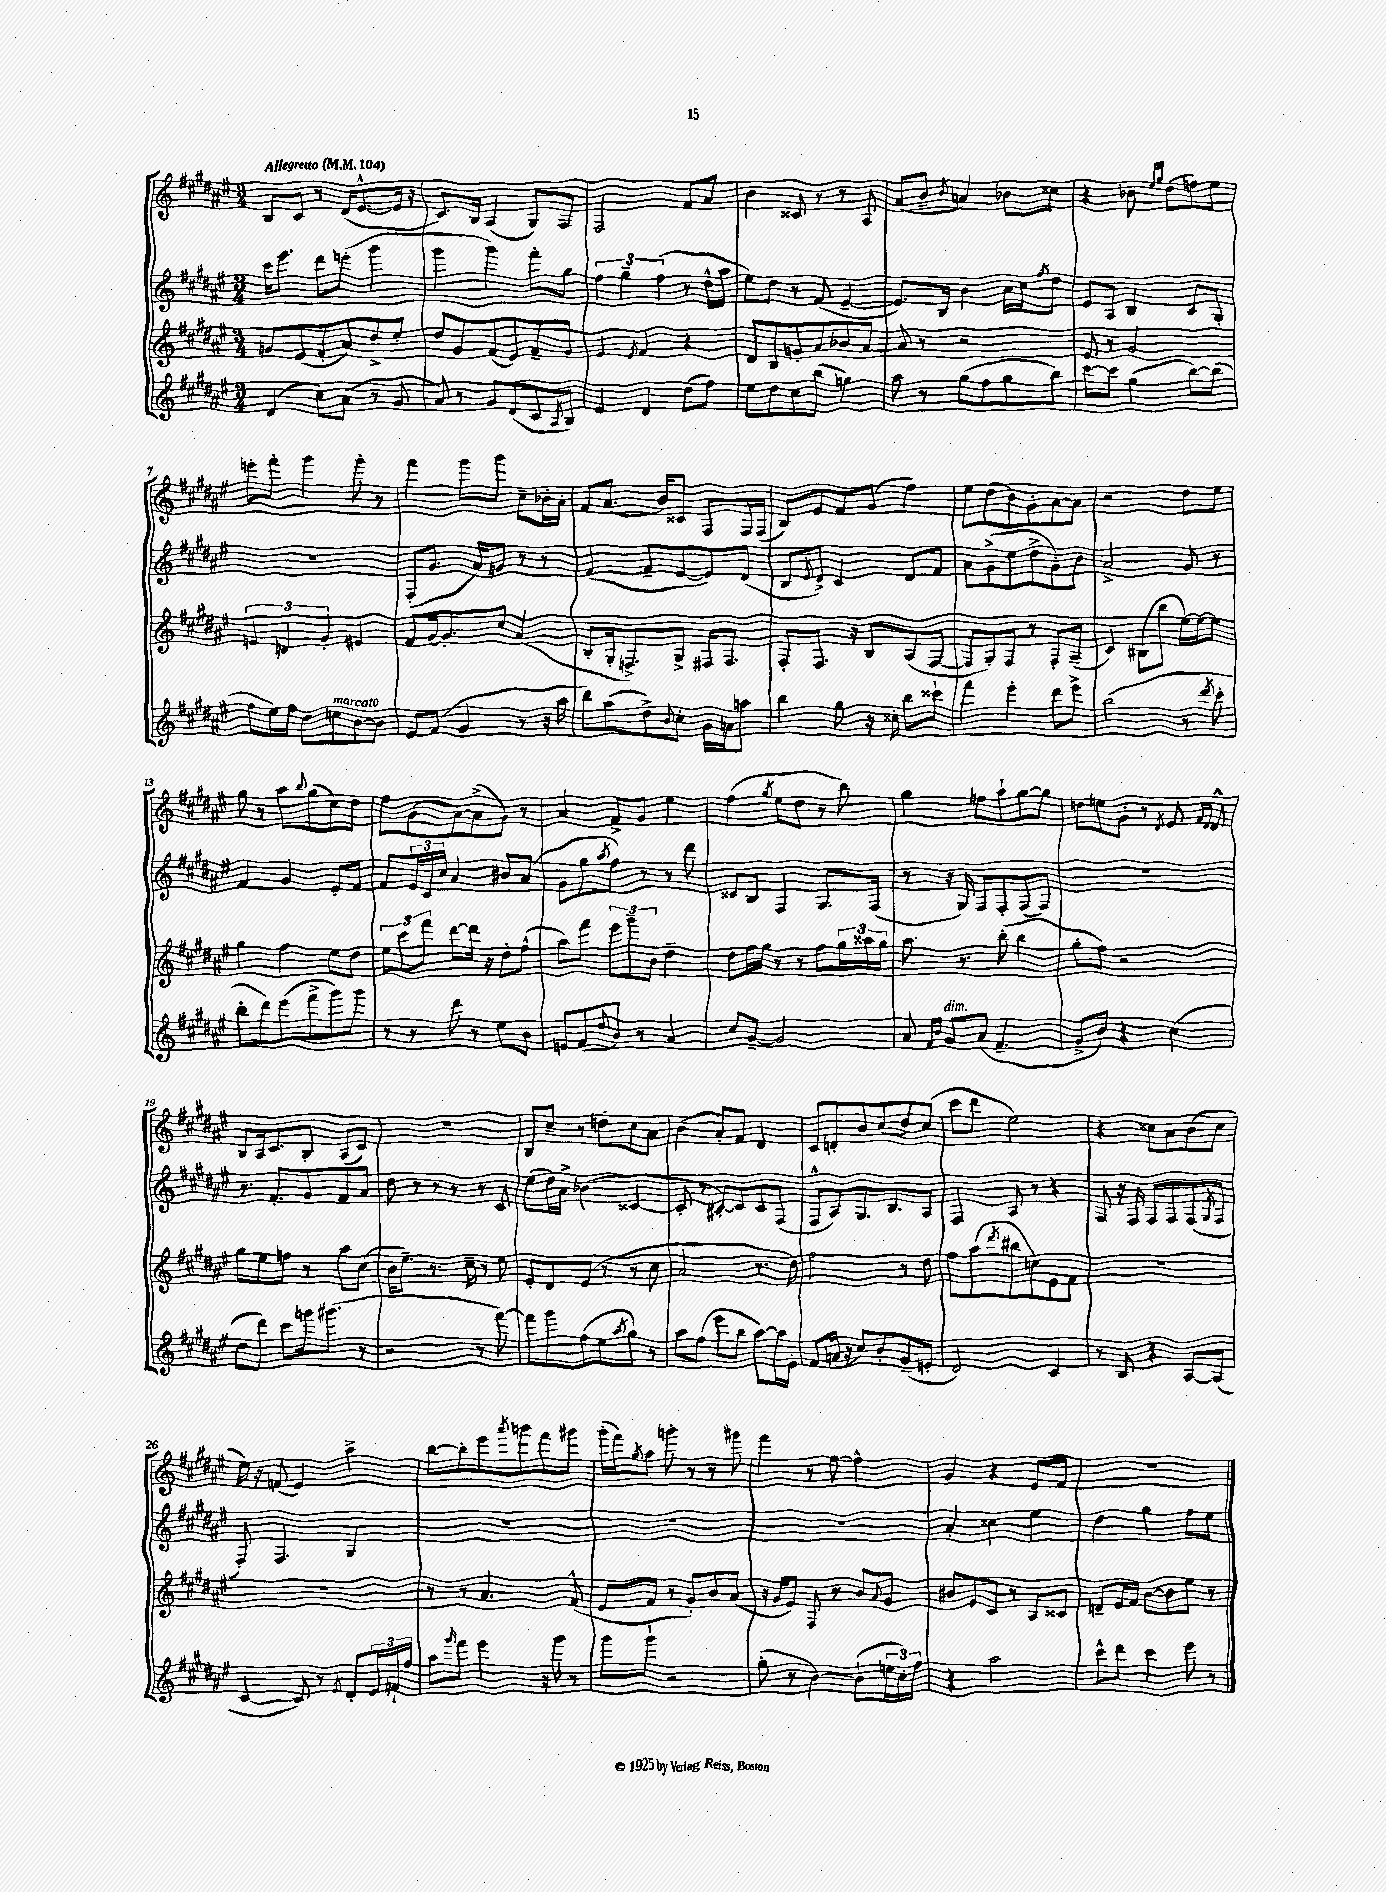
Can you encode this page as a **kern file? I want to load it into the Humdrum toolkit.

**kern	**kern	**kern	**kern
*staff4	*staff3	*staff2	*staff1
*clefG2	*clefG2	*clefG2	*clefG2
*k[f#c#g#d#a#e#]	*k[f#c#g#d#a#e#]	*k[f#c#g#d#a#e#]	*k[f#c#g#d#a#e#]
*M3/4	*M3/4	*M3/4	*M3/4
*MM104	*MM104	*MM104	*MM104
(4d#	8g	16ccc#	8B
.	.	8.eee#	.
.	(8e#	.	8c#
8cc#)	8f#'	8ddd#	8r
(8a#	8a#)	(8eee'	(16d#
.	.	.	[8.e#^^
8r	8dd#^	4ggg#	.
8g#	8ee#'	.	16e#]
.	.	.	16r
=	=	=	=
8a#)	8dd#	4ggg#	8.c#)
8r	8g#	.	.
.	.	.	16B
8g#	(8f#	4ggg#)	(4A#
(8d#	8e#)	.	.
8c#	8f#~	8fff#'	8G#)
8qA#	.	.	.
8B)	8g#	8gg#	8F#
=	=	=	=
4e#	4e#	6ff#	2F#
.	.	6gg#~	.
.	8qe#	.	.
4d#	4f#	.	.
.	.	(6ff#	.
(8dd#	4r	8r	8f#
8ff#)	.	16dd#^^	8a#
.	.	16aa#	.
=	=	=	=
8ee#	8d#	8ee#)	4b
8dd#	8B	8dd#	.
8cc#	8g'	8r	8c##
(8bb	8a#	(8f#	8r
4gg)	8b-	[4e#~	8r
.	[8a#	.	8A#
=	=	=	=
8aa#	8a#]	8.e#])	(8a#
8r	8r	.	8b~
.	.	16B	.
.	.	.	8qb
(8gg#	2r	4b	4a)
8ff#	.	.	.
8gg#	.	16a#	8b-
.	.	16cc#	.
.	.	8qff#	.
8bb)	.	8dd#	8cc##
=	=	=	=
[8ccc#	8e#	8e#	4r
8ccc#]	8r	8A#	.
(4gg#	2g#	4B	8b-
.	.	.	16qqee#
.	.	.	16qqgg#
.	.	.	(8dd#
[8bb)	.	8c#	8ff)
(8bb]	.	8G#'	8ee#
=	=	=	=
8ff#	6e	2.r	8eee'
16ee#)	.	.	8fff#'
.	6d	.	.
16ff#	.	.	.
8dd#	.	.	4ggg#
.	6g#'	.	.
8cc	.	.	.
[8b	4e#	.	8ggg#'
8b]	.	.	8r
=	=	=	=
8e#	8f#	(8F#'	4fff#
(8f#	[16g#	8.g#	.
.	8.g#']	.	.
4g#	.	.	8ggg#
.	.	16a#)	.
.	8cc#	8g	8ggg#
8r	(4a#	8r	8cc#~
16r	.	8r	16b-'
16aa#	.	.	16a#'
=	=	=	=
8bb)	8B'	([4f#	8f#
(8aa#	16G#'	.	(8.a#
.	8.F^)	.	.
8dd#^)	.	8f#~]	.
.	.	.	16b)
8qqb	.	.	.
8cc#'	8G#^	[8e#	8c##
16g#	16F#	8e#])	8F#
16a	8.F#	.	.
8aa	.	(8d#	16F#
.	.	.	(16F#
=	=	=	=
4bb	8F#'	8B	8B)
.	.	8qe#	.
.	8.F#	8d#^)	8e#
8gg#	.	4c#	8f#
.	16r	.	.
16r	8B	.	(8g#
16cc##'	.	.	.
8bb	(8A#	8d#	4ff#)
8ccc##`	[8F#	8f#	.
=	=	=	=
4fff#	8F#]	8a#	8ee#
.	8G#')	(8g#^	(8dd#
4eee#'	8F#	8ee#	8b)
.	8r	8dd#^	8g#'
8ddd#	8F#'	8g#')	[8a#
8eee#^	(8A#~	8b	8a#]
=	=	=	=
(2bb	4c#)	2a#^	2r
.	(8B#	.	.
.	8bb	.	.
8r	[16ee#)	8g#	8dd#
.	16ee#_	.	.
8qddd#	.	.	.
8ccc#'	8ee#]	8r	8ee#
=	=	=	=
8bb'	4gg#	4f#	8gg#
8ddd#)	.	.	8r
(8eee#	4ff#	4g#	8aa#
.	.	.	8qqbb
8fff#^	.	.	(8gg#
8ggg#)	8ee#	8e#'	8cc#)
8ggg#	8dd#	[8f#	8dd#
=	=	=	=
8r	12ee#	8f#]	8ff#
.	12ccc#	.	.
8r	.	24e#	(8g#
.	12fff#	24c#	.
.	.	24cc#	.
8ddd#	[8ddd#	4a#	[8a#)
8r	16ddd#]	.	(8a#^]
.	16r	.	.
8ee#	8dd#'	8b#	8g#)
8b	(8ff#^^	(8a#	8r
=	=	=	=
8e	8aa#)	8g#	4a#
(8f#	8fff#	8gg#	.
8qqdd#	.	8qaa#	.
8b)	12eee#	8ff#)	8f#^
.	12ggg#~	.	.
8r	.	8r	8g#
.	12b	.	.
4a#	4dd#~	8r	4ee#
.	.	8ddd#	.
=	=	=	=
8cc#	8dd#	8c##	(4ff#
[8g#~	16ff#	8B	.
.	16gg#	.	.
.	.	.	8qgg#
2g#]	8r	4F#	8ee#
.	8r	.	8dd#
.	8ff#	8.G#	8r
.	24gg#	.	8bb)
.	24aa##	.	.
.	.	(16F#	.
.	24gg#	.	.
=	=	=	=
8a#	8.aa#	8r	4gg#
16qqf#	.	.	.
16qqb	.	.	.
8g#	.	16r	.
.	8.r	16G#)	.
(8a#	.	8F#	8ff
4.f#~	(8bb'	8F#'	8aa#`
.	4bb	(8F#	[8gg#
.	.	8F#)	8gg#]
=	=	=	=
8g#^	8gg#'	2.r	8dd
8b)	8ff#)	.	8ee
4r	2r	.	8g#'
.	.	.	8r
.	.	.	8qd#
(4cc#	.	.	8e#
.	.	.	16qqf#
.	.	.	16qqd#
.	.	.	8d#^^
=	=	=	=
8dd#	8gg#	8.r	8B
8ddd#)	8ee#	.	16A#
.	.	8.f#'	8.c#
8ccc#	8ff	.	.
16ggg	8r	8g#	8B'
(8.ggg#	.	.	.
.	8aa#	8f#	(8A#
8r	(8cc#	8a#	8c#)
=	=	=	=
2r	16b	8dd#	2.r
.	8.ee#~)	.	.
.	.	8r	.
.	8.r	8r	.
.	.	8r	.
.	16cc#~	.	.
8r	8r	8r	.
[8fff#)	8ee#	8c#	.
=	=	=	=
8fff#]	8e#'	(8ee#	8B
8ggg#	8d#	16dd#)	8cc#~
.	.	16a#^	.
(8ff#	(8e#	(4b-	8r
8ee#	8r	.	8dd'
8qaa#	.	.	.
8gg#)	8r	[4c##	8cc#
8r	8cc#	.	8a#
=	=	=	=
8aa#	2a#	8c##']	(4b
(8ff#	.	8r	.
8eee#	.	[8c#')	8a#')
8bb	.	8c#]	8f#
[8aa#)	8.r	8c#	4d#
16aa#]	.	(8F#	.
16e#'	16dd#)	.	.
=	=	=	=
8f#	2ff#	8F#^^	8c#
(16a	.	8A#)	8d'
16r	.	.	.
8cc#)	.	8.G#	8b
8b'	.	.	(8cc#
.	.	8.B	.
(8g#~	8r	.	8dd#)
8e'	8dd#	8A#	(8cc#
=	=	=	=
2d#)	8ff#	4F#	8ccc#
.	(8aa#	.	8ddd#
.	8qddd#	.	.
.	8bb#	8A#	2ee#)
.	8cc)	8r	.
4c#	8e#	4r	.
.	8f#	.	.
=	=	=	=
8r	2.r	8F#	4r
8B	.	16r	.
.	.	16F#	.
4r	.	8F#	8cc##
.	.	8F#	8a#
[8A#	.	(8F#	(8b
.	.	8qG#	.
(8A#]	.	8F#	8cc##
=	=	=	=
[4c#	2.r	8F#')	16ee#)
.	.	.	16r
.	.	4.F#	(8f
8c#])	.	.	4e#)
8r	.	.	.
8qe#	.	.	.
8d#'	.	4G#	4aa#^
24e#	.	.	.
24f`	.	.	.
24ff#	.	.	.
=	=	=	=
8aa#	8r	2.r	[8bb
16qqggg#	.	.	.
8fff#	8r	.	8bb']
4eee#	4.a#	.	8eee#
.	.	.	8qaaa#
.	.	.	8ggg
16r	.	.	8fff#
16ggg#	.	.	.
8r	(8f#^^	.	8ggg#
=	=	=	=
8ggg#	8e#	2.r	(16ggg#'
.	.	.	16fff#)
.	.	.	8qgg#
8ggg#`	8f#	.	8aa#
2r	8r	.	8ggg'
.	8g#')	.	8r
.	8b	.	8r
.	(8a#	.	8ggg#
=	=	=	=
(8gg#'	16r	2.r	4fff#
.	16g#	.	.
8r	8e#)	.	.
[4b)	8F#	.	8r
.	8r	.	[8ff#
(8b`]	8b	.	4ff#^^]
.	8qqa#	.	.
24ee	8g#	.	.
24cc#')	.	.	.
24ff#	.	.	.
=	=	=	=
4r	8b#	4a#'	4g#
.	8e#	.	.
2aa#	8c#	4cc##	4r
.	8r	.	.
.	8A#	4ee#	8e#
.	8c##	.	8f#
=	=	=	=
8ccc#^^	8d~	4dd#	2.r
8ddd#	16e#	.	.
.	16f#	.	.
4ccc#	[8b	4gg#	.
.	8b]	.	.
8eee#	8ee#	8ff#	.
8r	8r	8ee#	.
==	==	==	==
*-	*-	*-	*-
